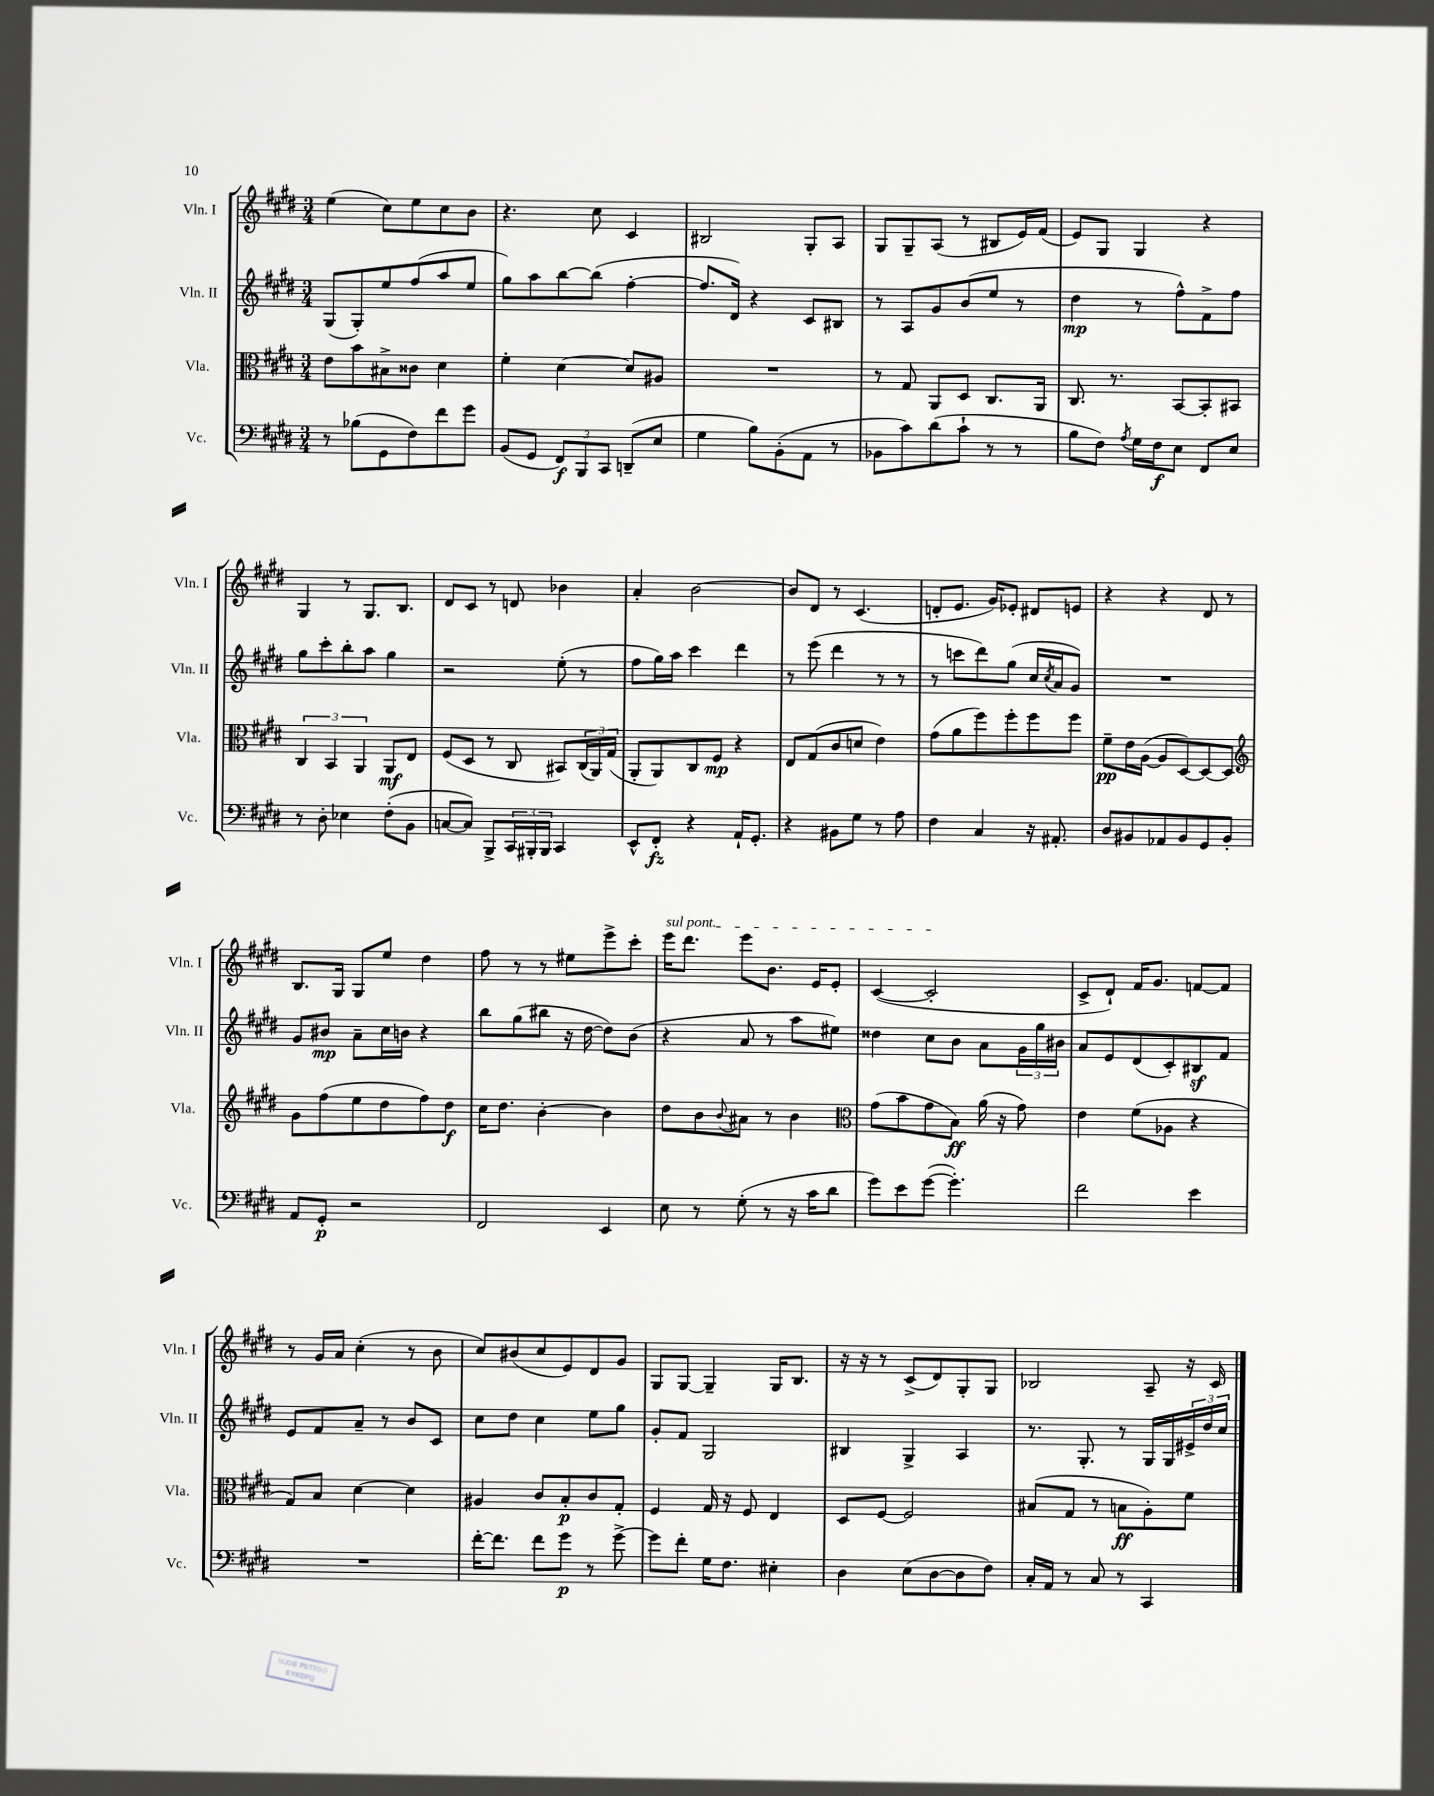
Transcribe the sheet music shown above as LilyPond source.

<<
\new StaffGroup <<
\new Staff = "s0" \with { instrumentName = "Vln. I" shortInstrumentName = "Vln. I" } {
    \clef treble \key e \major \numericTimeSignature \time 3/4
    e''4( cis''8) e''8 cis''8 b'8 |
    r4. cis''8 cis'4 |
    bis2 gis8-. a8 |
    gis8 gis8-- a8( r8 bis8 e'16) fis'16( |
    e'8) gis8 gis4 r4 |
    gis4 r8 gis8. b8. |
    dis'8 cis'8 r8 d'8 bes'4 |
    a'4-. b'2~ |
    b'8 dis'8 r8 cis'4.( |
    d'8-. e'8. gis'16) ees'8-. dis'8 e'8 |
    r4 r4 dis'8 r8 |
    b8. gis16 gis8 e''8 dis''4 |
    fis''8 r8 r8 eis''8 e'''8-> cis'''8-. |
    \once \override TextSpanner.bound-details.left.text = \markup { \italic "sul pont." } e'''16\startTextSpan dis'''8. e'''8 b'8. e'16 e'8-. |
    cis'4~( cis'2-.\stopTextSpan |
    cis'8-> dis'8-!) fis'16 gis'8. f'8~ f'8 |
    r8 gis'16 a'16 cis''4-.( r8 b'8 |
    cis''8) bis'8( cis''8 e'8) dis'8 gis'8 |
    gis8 gis8~ gis4-- gis16 b8. |
    r16 r16 r8 cis'8->( dis'8) gis8-. gis8 |
    bes2 a8-- r16 cis'16 \bar "|." |
}
\new Staff = "s1" \with { instrumentName = "Vln. II" shortInstrumentName = "Vln. II" } {
    \clef treble \key e \major \numericTimeSignature \time 3/4
    gis8( gis8-.) e''8 fis''8( a''8 e''8 |
    gis''8) a''8 b''8~ b''8( fis''4~-. |
    fis''8. dis'16) r4 cis'8 bis8 |
    r8 a8 gis'8 b'8( e''8 r8 |
    dis''4\mp r8 fis''8-^) fis'8-> fis''8 |
    gis''8 cis'''8-. b''8-. a''8 gis''4 |
    r2 e''8-.( r8 |
    fis''8 gis''16) a''16 cis'''4 dis'''4 |
    r8 e'''8( dis'''4 r8 r8 |
    r8 c'''8 dis'''8) gis''8( cis''16 \acciaccatura { cis''8 } a'16 gis'8) |
    R2. |
    gis'8 bis'8\mp a'8-- cis''16 b'16 r4 |
    b''8 gis''8( bis''8 r16 dis''16~ dis''8) b'8( |
    r4 a'8 r8 a''8 eis''8) |
    disis''4 cis''8 b'8 a'8 \tuplet 3/2 { gis'16 gis''16 bis'16 } |
    a'8 e'8 dis'8( cis'8-.) bis8\sf fis'8 |
    e'8 fis'8 a'8-- r8 b'8 cis'8 |
    cis''8 dis''8 cis''4 e''8 gis''8 |
    gis'8-. fis'8 gis2 |
    bis4 gis4-> a4 |
    r8. gis8.-. r8 gis16 gis16 \tuplet 3/2 { eis'16-> dis''16 cis''16 } \bar "|." |
}
\new Staff = "s2" \with { instrumentName = "Vla." shortInstrumentName = "Vla." } {
    \clef alto \key e \major \numericTimeSignature \time 3/4
    e'8 b'8 bis8-> cisis'8 dis'4 |
    fis'4-. dis'4~ dis'8 ais8 |
    R2. |
    r8 gis8 a,8 dis8 cis8. a,16 |
    cis8. r8. b,8~ b,8-. bis,8 |
    \tuplet 3/2 { cis4 b,4 a,4 } a,8\mf e8 |
    fis8( dis8 r8 cis8 bis,8) \tuplet 3/2 { cis16( a,16) gis16( } |
    a,8-. a,8) cis8 fis8\mp r4 |
    e8 gis8( cis'8 d'8 e'4) |
    gis'8( a'8 fis''8) fis''8-. fis''8 fis''8 |
    fis'8--\pp e'16 a16~( a8 dis8~) dis8~ dis8 |
    \clef treble gis'8 fis''8( e''8 dis''8 fis''8) dis''8\f |
    cis''16 dis''8. b'4~-. b'4 |
    dis''8 b'8 \appoggiatura { b'8 } ais'8 r8 b'4 |
    \clef alto gis'8( b'8 gis'8 b8\ff) a'16( r16 gis'8) |
    e'4 fis'8( aes8 r4 |
    gis8) b8 dis'4~ dis'4 |
    ais4 cis'8 b8-.\p cis'8 gis8-. |
    fis4 gis16 r16 fis8 e4 |
    dis8 fis8~ fis2 |
    bis8( gis8 r8 b8\ff a8-.) fis'8 \bar "|." |
}
\new Staff = "s3" \with { instrumentName = "Vc." shortInstrumentName = "Vc." } {
    \clef bass \key e \major \numericTimeSignature \time 3/4
    r8 bes8( gis,8 fis8) fis'8 gis'8 |
    b,8( gis,8 \tuplet 3/2 { fis,8\f) b,,8 cis,8 } d,8--( e8 |
    gis4 b8) b,8-.( a,8 r8 |
    bes,8 cis'8) dis'8( cis'8-! r8 r8 |
    b8 fis8) \acciaccatura { a8 } gis16 fis16\f e8 fis,8 e8 |
    r8 dis8-. ees4 fis8-.( b,8 |
    c8~ c8) b,,8-> \tuplet 3/2 { cis,16 bis,,16-. bis,,16 } cis,4 |
    e,8-^ fis,8-.\fz r4 a,16-! gis,8.-. |
    r4 bis,8 gis8 r8 a8 |
    fis4 cis4 r16 ais,8.-. |
    dis8 bis,8 aes,8 bis,8 gis,8 bis,8-. |
    a,8 gis,8-.\p r2 |
    fis,2 e,4 |
    e8 r8 gis8-.( r8 r16 cis'16 dis'8 |
    gis'8) e'8 gis'8~( gis'4.-.) |
    fis'2 e'4 |
    R2. |
    fis'16~-. fis'8. fis'8 gis'8\p r8 gis'8~-> |
    gis'8 fis'8-. gis16 fis8. eis4-. |
    dis4 e8( dis8~ dis8 fis8) |
    cis16-. a,16 r8 cis8 r8 cis,4 \bar "|." |
}
>>
>>
\layout { \context { \Score \remove "Bar_number_engraver" } }
